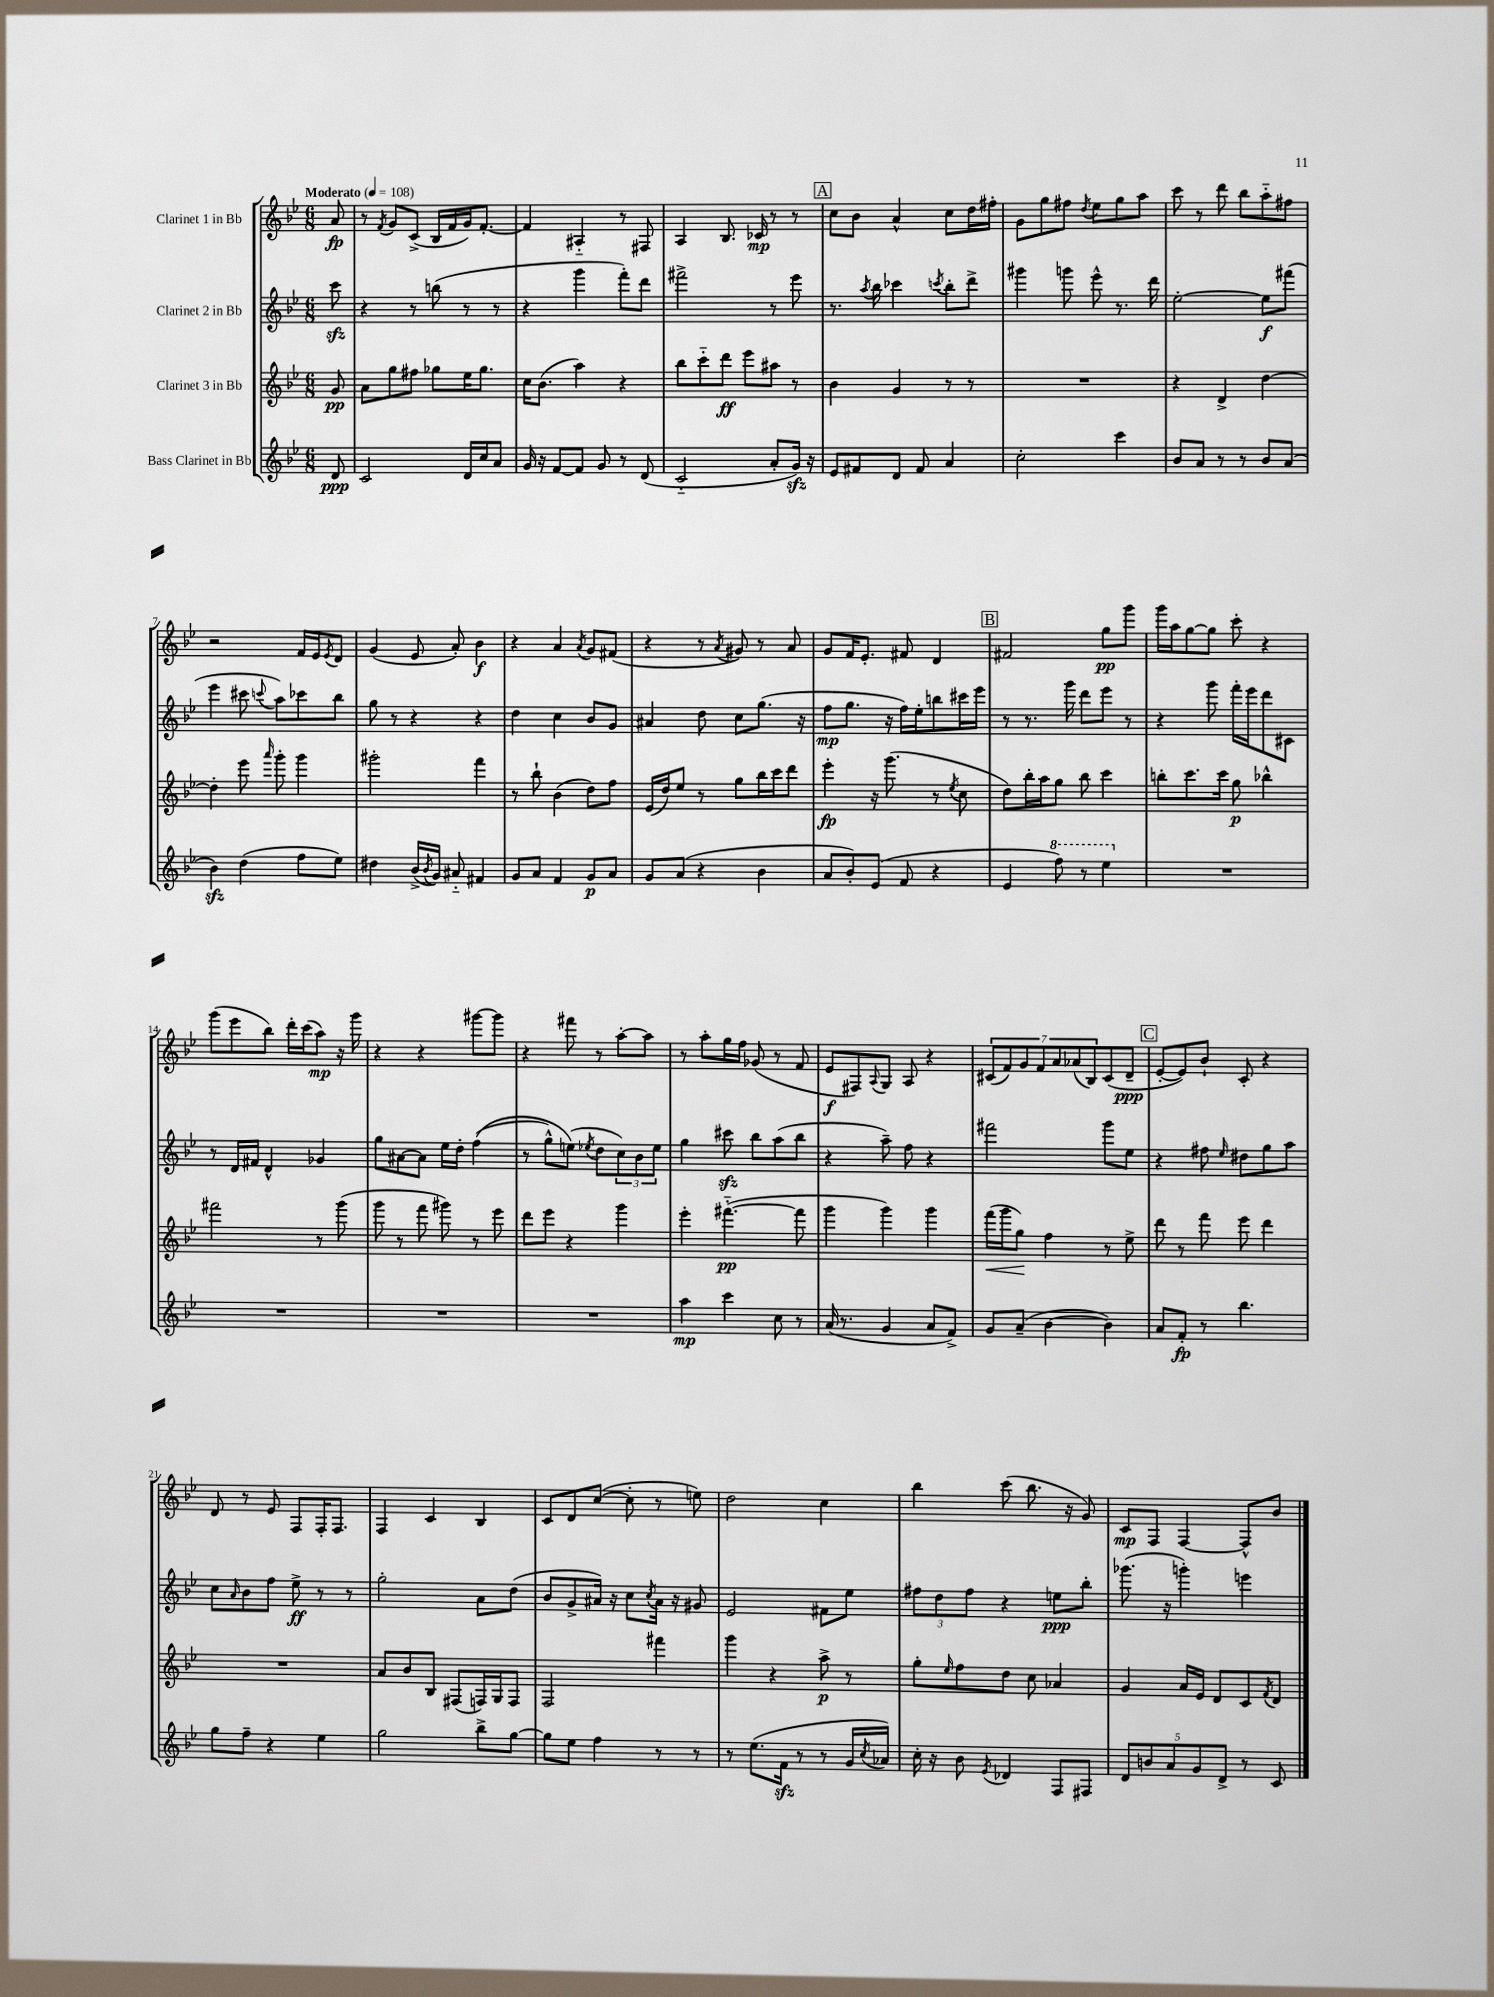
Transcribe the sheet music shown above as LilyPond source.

<<
\new StaffGroup <<
\new Staff = "s0" \with { instrumentName = "Clarinet 1 in Bb" } {
    \clef treble \key bes \major \numericTimeSignature \time 6/8 \partial 8 \tempo "Moderato" 4 = 108
    a'8\fp |
    r8 \acciaccatura { f'8 } g'8 c'8->( bes16 f'16 g'16) f'8.~-. |
    f'4 ais4-_ r8 fis8 |
    a4 bes8. ces'16\mp r8 r8 |
    \mark \markup { \box "A" } c''8 bes'8 a'4-^ c''8 d''16 fis''16-. |
    g'8 g''8 fis''8 \acciaccatura { d''8 } ees''8 g''8 a''8 |
    c'''8 r8 d'''8 bes''8 a''8-_ fis''8 |
    r2 f'16 ees'16 \acciaccatura { ees'8 } d'8 |
    g'4( ees'8 a'8-.) bes'4\f |
    r4 a'4 \acciaccatura { a'8 } g'8 fis'8( |
    r4 r8 \acciaccatura { a'8 } gis'8) r8 a'8 |
    g'8 f'16 ees'8.-. fis'8 d'4 |
    \mark \markup { \box "B" } fis'2 g''8\pp g'''8 |
    g'''16 a''16 g''8~ g''8 c'''8-. r4 |
    g'''8( ees'''8 bes''8) d'''16-. c'''16( a''8\mp) r16 g'''16 |
    r4 r4 gis'''8~ gis'''8 |
    r4 fis'''8 r8 a''8~-. a''8 |
    r8 a''8-. g''16 f''16 ges'8( r8 f'8 |
    ees'8\f fis8) \appoggiatura { a8 } g8 a8 r4 |
    \tuplet 7/4 { cis'8( f'8) g'8 f'8 a'8 aes'8( bes8) } cis'8( d'8--\ppp |
    \mark \markup { \box "C" } ees'8~-. ees'8) bes'8-! c'8-. r4 |
    d'8 r8 ees'8 f8 f16-. f8. |
    f4 c'4 bes4 |
    c'8 d'8 c''8~( c''8-. r8 e''8) |
    d''2 c''4 |
    bes''4 c'''8( bes''8. r16 g'8) |
    c'8\mp f8 f4~ f8-^ bes'8 \bar "|." |
}
\new Staff = "s1" \with { instrumentName = "Clarinet 2 in Bb" } {
    \clef treble \key bes \major \numericTimeSignature \time 6/8 \partial 8
    c'''8\sfz |
    r4 r8 b''8( r8 r8 |
    r4 g'''4 f'''8-.) d'''8 |
    fis'''2-> r8 ees'''8 |
    \mark \markup { \box "A" } r8. \acciaccatura { a''8 } bes''16 ces'''4 \acciaccatura { c'''8 } bes''8-. d'''8-> |
    gis'''4 g'''8 ees'''8-^ r8. d'''16 |
    ees''2~-. ees''8\f fis'''8( |
    ees'''4 cis'''8 \appoggiatura { c'''8 } a''8) ces'''8 bes''8 |
    g''8 r8 r4 r4 |
    d''4 c''4 bes'8 g'8 |
    ais'4 d''8 c''8 g''8.( r16 |
    f''8\mp g''8. r16 f''16) ees''16-. b''8 cis'''16 ees'''16 |
    \mark \markup { \box "B" } r8 r8. g'''16 d'''8 ees'''8 r8 |
    r4 g'''8 f'''16-. ees'''16 d'''8 cis'8 |
    r8 d'16 fis'16 d'4-^ ges'4 |
    g''8 ais'8~ ais'8 ees''16 d''16-. f''4(\( |
    r8 g''8-^) e''8(\) \acciaccatura { ees''8 } d''8 \tuplet 3/2 { c''8) bes'8 ees''8 } |
    g''4 cis'''8\sfz bes''8 a''8( bes''8 |
    r4 a''8--) f''8 r4 |
    fis'''2 g'''8 ees''8 |
    \mark \markup { \box "C" } r4 fis''8 \grace { ees''16 } dis''8 g''8 a''8 |
    c''8 \grace { a'16 } bes'8 f''8 ees''8->\ff r8 r8 |
    g''2-. a'8 d''8( |
    bes'8 g'8-> ais'16) r16 c''8 \acciaccatura { c''8 } ais'16 r16 gis'8 |
    ees'2 fis'8 ees''8 |
    \tuplet 3/2 { fis''8 d''8 fis''8 } r4 e''8\ppp bes''8-. |
    ges'''8.( r16 g'''4-.) e'''4 \bar "|." |
}
\new Staff = "s2" \with { instrumentName = "Clarinet 3 in Bb" } {
    \clef treble \key bes \major \numericTimeSignature \time 6/8 \partial 8
    g'8\pp |
    a'8 g''8 fis''8 ges''8 ees''16 ges''8. |
    c''16 bes'8.( a''4) r4 |
    bes''8 c'''8-_ d'''8\ff ees'''8 ais''8 r8 |
    \mark \markup { \box "A" } bes'4 g'4 r8 r8 |
    R2. |
    r4 d'4-> d''4~ |
    d''4-. ees'''8 \grace { a'''16 } g'''8-. g'''4 |
    gis'''2-. f'''4 |
    r8 bes''8-! bes'4( d''8) f''8 |
    ees'16( d''16) ees''8 r8 g''8 bes''16 c'''16 d'''8 |
    ees'''4-.\fp r16 g'''8.( r8 \acciaccatura { ees''8 } c''8 |
    \mark \markup { \box "B" } d''8) bes''16-. a''16 g''8 bes''8 c'''4 |
    b''8-. c'''8. c'''16 g''8\p bes''4-^ |
    fis'''2 r8 g'''8( |
    g'''8 r8 f'''8 gis'''8) r8 ees'''8 |
    d'''8 ees'''8 r4 g'''4 |
    ees'''4-. fis'''4.~-_\pp( fis'''8 |
    g'''4 g'''4) g'''4 |
    f'''16\<( g'''16 g''8\!) f''4 r8 ees''8-> |
    \mark \markup { \box "C" } d'''8 r8 f'''8 ees'''8 d'''4 |
    R2. |
    a'8 bes'8 bes8 fis8( f16) g16 f8 |
    f2 fis'''4 |
    g'''4 r4 a''8->\p r8 |
    g''8-. \grace { ees''16 } f''8 d''8 c''8 aes'4 |
    g'4 a'16 ees'16 d'8 c'8 \acciaccatura { f'8 } d'8 \bar "|." |
}
\new Staff = "s3" \with { instrumentName = "Bass Clarinet in Bb" } {
    \clef treble \key bes \major \numericTimeSignature \time 6/8 \partial 8
    d'8\ppp |
    c'2 d'16 c''16 a'8 |
    g'16 r16 f'8~ f'8 g'8 r8 d'8( |
    c'2-_ a'8-. g'16\sfz) r16 |
    \mark \markup { \box "A" } ees'8 fis'8 d'8 fis'8 a'4 |
    c''2-. c'''4 |
    bes'8 a'8 r8 r8 bes'8 a'8( |
    bes'4\sfz) d''4( f''8 ees''8) |
    dis''4 bes'16->( \acciaccatura { bes'8 } g'16) ais'8-_ fis'4 |
    g'8 a'8 f'4 g'8\p a'8 |
    g'8 a'8( r4 bes'4 |
    a'8 bes'8-.) ees'8( f'8 r4 |
    \mark \markup { \box "B" } ees'4 \ottava #1 f'''8) r8 ees'''4 \ottava #0 |
    R2. |
    R2. |
    R2. |
    R2. |
    a''4\mp c'''4 c''8 r8 |
    a'16( r8. g'4 a'8 f'8->) |
    g'8 a'8--( bes'4~ bes'4) |
    \mark \markup { \box "C" } a'8 f'8-.\fp r8 bes''4. |
    g''8 f''8-- r4 ees''4 |
    g''2 bes''8-> g''8~ |
    g''8 ees''8 f''4 r8 r8 |
    r8 ees''8.( f'16\sfz r8 r8 g'16 \acciaccatura { c''8 } aes'16) |
    c''16-. r16 bes'8 \acciaccatura { ees'8 } des'4 f8 fis8 |
    \tuplet 5/4 { d'8 b'8 a'8 g'8 d'8-> } r8 c'8 \bar "|." |
}
>>
>>
